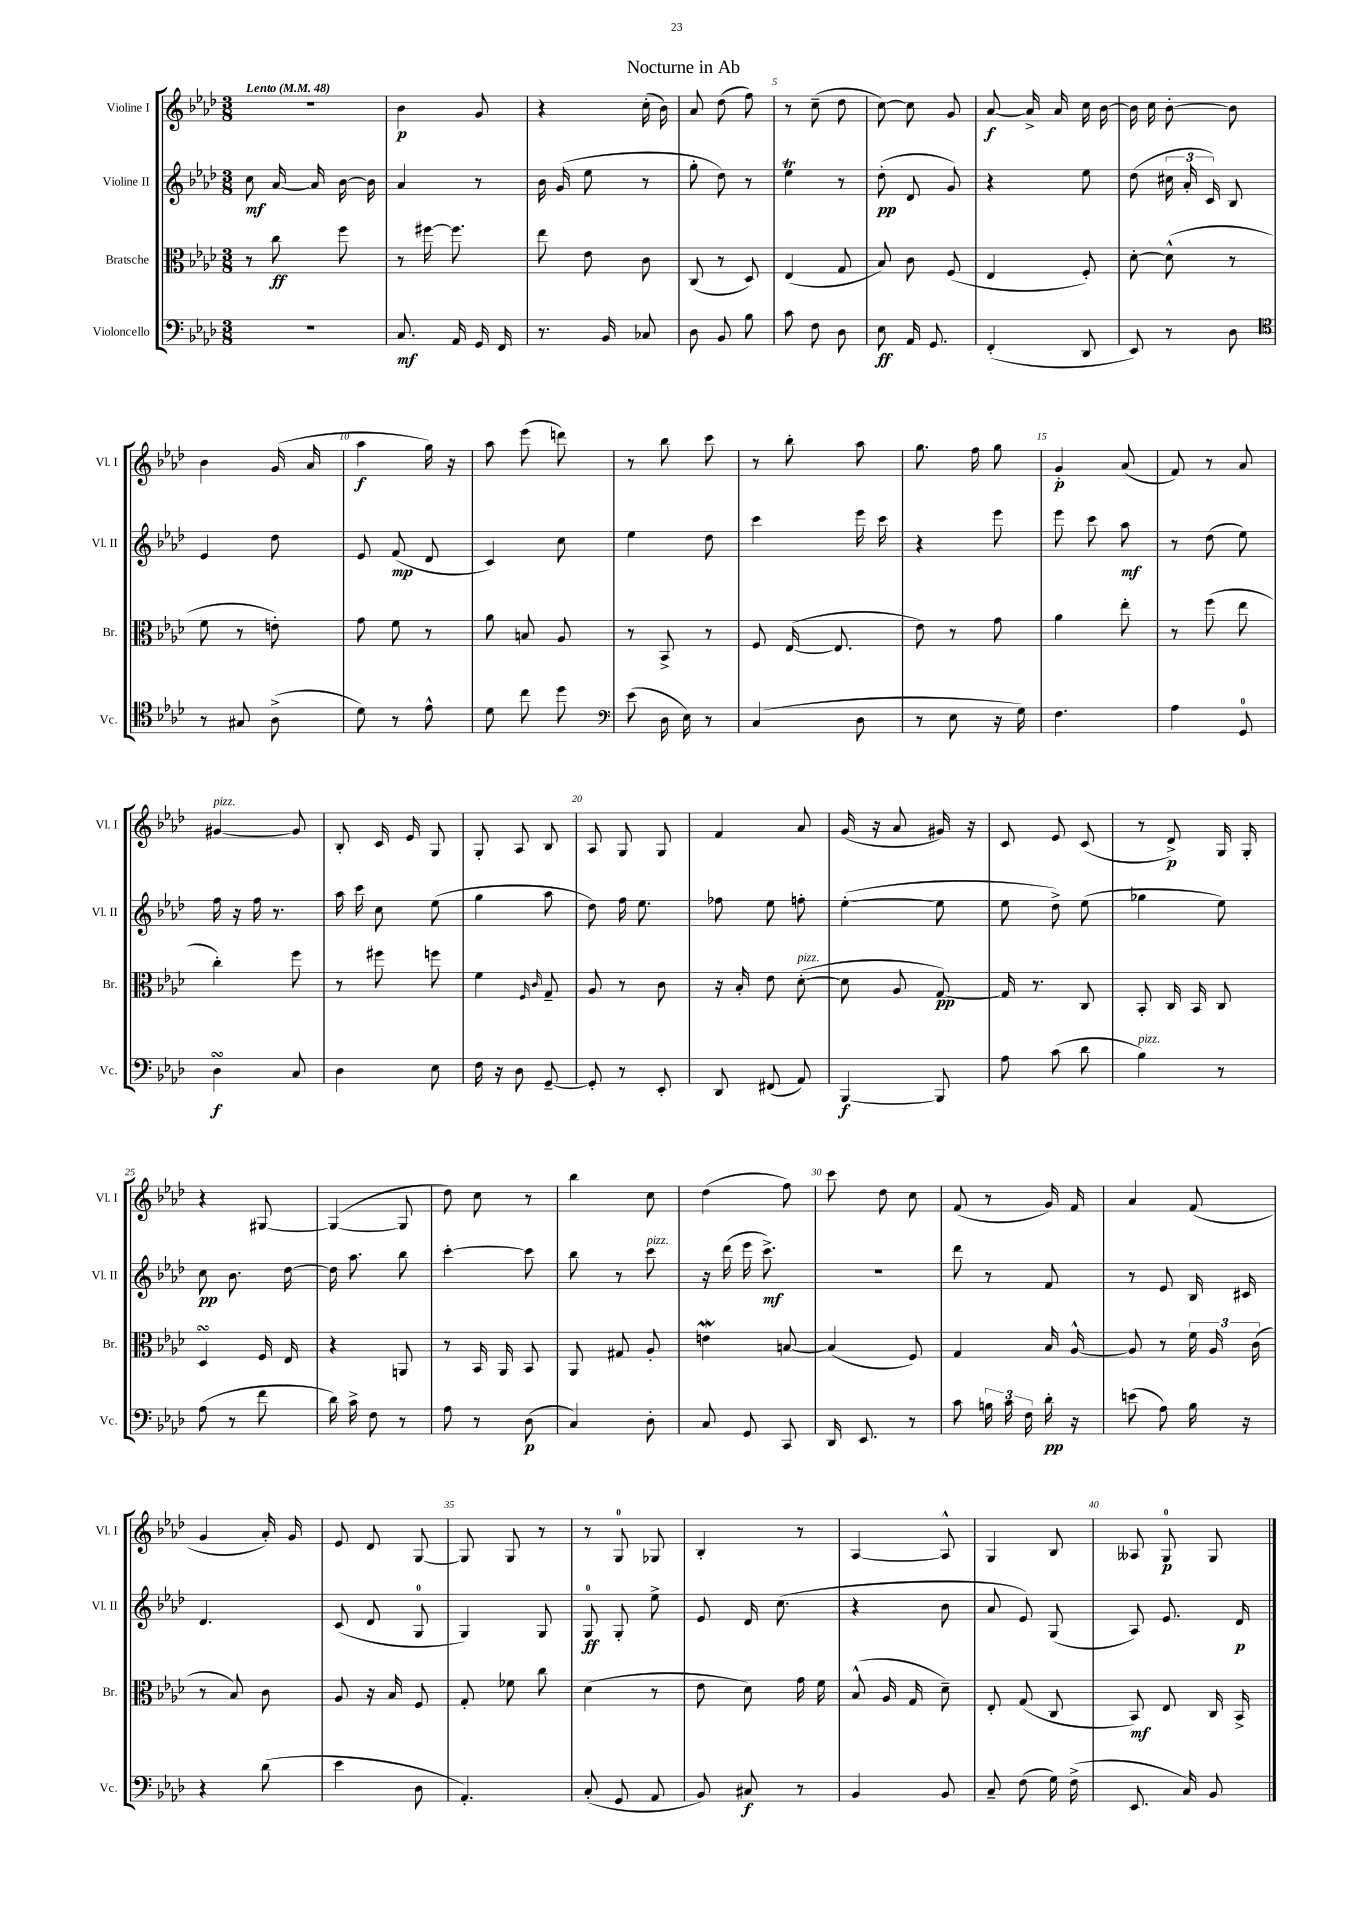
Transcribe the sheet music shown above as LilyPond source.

\header { title = "Nocturne in Ab" }
<<
\new StaffGroup <<
\new Staff = "s0" \with { instrumentName = "Violine I" shortInstrumentName = "Vl. I" } {
    \clef treble \key aes \major \numericTimeSignature \time 3/8 \tempo "Lento" 4 = 48
    \autoBeamOff R4. |
    bes'4\p g'8 |
    r4 c''16-.( bes'16) |
    aes'8 des''8( f''8) |
    r8 c''8--( des''8 |
    c''8~) c''8 g'8 |
    aes'8~\f aes'16-> aes'16 c''16 bes'16~ |
    bes'16 c''16 bes'8~-. bes'8 |
    bes'4 g'16( aes'16 |
    aes''4\f g''16) r16 |
    aes''8 ees'''8( d'''8) |
    r8 bes''8 c'''8 |
    r8 bes''8-. aes''8 |
    g''8. f''16 g''8 |
    g'4-.\p aes'8( |
    f'8) r8 aes'8 |
    gis'4~^\markup { \italic "pizz." } gis'8 |
    bes8-. c'16 ees'16 g8 |
    g8-. aes8 bes8 |
    aes8 g8 g8 |
    f'4 aes'8 |
    g'16( r16 aes'8 gis'16) r16 |
    c'8 ees'8 c'8( |
    r8 des'8->\p) g16 g16-. |
    r4 gis8~ |
    gis4~( gis8 |
    des''8) c''8 r8 |
    bes''4 c''8 |
    des''4( f''8) |
    c'''8 des''8 c''8 |
    f'8( r8 g'16) f'16 |
    aes'4 f'8( |
    g'4 aes'16-.) g'16 |
    ees'8 des'8 g8~ |
    g8 g8 r8 |
    r8 g8-0 ges8 |
    bes4-. r8 |
    aes4~ aes8-^ |
    g4 bes8 |
    aeses8 g8-0\p g8 \bar "|." |
}
\new Staff = "s1" \with { instrumentName = "Violine II" shortInstrumentName = "Vl. II" } {
    \clef treble \key aes \major \numericTimeSignature \time 3/8
    \autoBeamOff c''8\mf aes'16~ aes'16 bes'16~ bes'16 |
    aes'4 r8 |
    bes'16 g'16( ees''8 r8 |
    g''8-. des''8) r8 |
    ees''4\trill r8 |
    des''8-.\pp( des'8 g'8) |
    r4 ees''8 |
    des''8( \tuplet 3/2 { cis''16 aes'16-. c'16) } bes8 |
    ees'4 des''8 |
    ees'8 f'8\mp( des'8 |
    c'4) c''8 |
    ees''4 des''8 |
    c'''4 ees'''16 c'''16 |
    r4 ees'''8 |
    ees'''8 c'''8 aes''8\mf |
    r8 des''8( ees''8) |
    f''16 r16 f''16 r8. |
    aes''16 c'''16 c''8 ees''8( |
    g''4 aes''8 |
    des''8) f''16 ees''8. |
    fes''8 ees''8 f''8-. |
    ees''4~-.( ees''8 |
    ees''8 des''8->) ees''8( |
    ges''4 ees''8) |
    c''8\pp bes'8. des''16~ |
    des''16 aes''8. bes''8 |
    c'''4~-. c'''8 |
    bes''8 r8 c'''8^\markup { \italic "pizz." } |
    r16 des'''16( ees'''16 c'''8.->\mf) |
    R4. |
    des'''8 r8 f'8 |
    r8 ees'8 bes16 cis'16 |
    des'4. |
    c'8( des'8 g8-0 |
    g4) g8 |
    g8-0\ff g8-. ees''8-> |
    ees'8 des'16 c''8.( |
    r4 bes'8 |
    aes'8 ees'8) g8( |
    aes8) ees'8. des'16\p \bar "|." |
}
\new Staff = "s2" \with { instrumentName = "Bratsche" shortInstrumentName = "Br." } {
    \clef alto \key aes \major \numericTimeSignature \time 3/8
    \autoBeamOff r8 c''8\ff f''8 |
    r8 fis''16~ fis''8. |
    ees''8 ees'8 c'8 |
    c8( r8 des8) |
    ees4( g8 |
    bes8) c'8 f8( |
    ees4 f8-.) |
    des'8~-. des'8-^( r8 |
    f'8 r8 e'8-.) |
    g'8 f'8 r8 |
    aes'8 b8 aes8 |
    r8 bes,8-> r8 |
    f8 ees16~( ees8. |
    ees'8) r8 g'8 |
    aes'4 ees''8-. |
    r8 f''8( ees''8 |
    c''4-.) f''8 |
    r8 fis''8 f''8 |
    f'4 \grace { f16 c'16 } g8-- |
    aes8 r8 c'8 |
    r16 bes16-. ees'8 des'8~-.^\markup { \italic "pizz." }( |
    des'8 aes8 g8~\pp) |
    g16 r8. c8 |
    bes,8-. c16 bes,16 c8 |
    des4\turn f16 ees16 |
    r4 a,8 |
    r8 bes,16 aes,16 bes,8 |
    aes,8 gis8 aes8-. |
    e'4\mordent b8~ |
    b4( f8) |
    g4 bes16 aes16~-^ |
    aes8 r8 \tuplet 3/2 { f'16 aes16 c'16( } |
    r8 bes8) c'8 |
    aes8 r16 bes16 f8 |
    g8-. fes'8 c''8 |
    des'4( r8 |
    ees'8 des'8) g'16 f'16 |
    bes8-^( aes16 g16 des'8--) |
    ees8-. g8( c8 |
    bes,8\mf) ees8 c16 bes,16-> \bar "|." |
}
\new Staff = "s3" \with { instrumentName = "Violoncello" shortInstrumentName = "Vc." } {
    \clef bass \key aes \major \numericTimeSignature \time 3/8
    \autoBeamOff R4. |
    c8.\mf aes,16 g,16 f,16 |
    r8. bes,16 ces8 |
    des8 bes,8 bes8 |
    c'8 f8 des8 |
    ees8\ff aes,16 g,8. |
    f,4-.( des,8 |
    ees,8) r8 des8 |
    \clef tenor r8 gis8 aes8->( |
    des'8) r8 ees'8-^ |
    des'8 c''8 des''8 |
    \clef bass ees'8( des16 ees16) r8 |
    c4( des8 |
    r8 ees8 r16 g16) |
    f4. |
    aes4 g,8-0 |
    des4\turn\f c8 |
    des4 ees8 |
    f16 r16 des8 g,8~-- |
    g,8-. r8 ees,8-. |
    des,8 fis,8( aes,8) |
    bes,,4~\f bes,,8 |
    aes8 c'8( des'8 |
    bes4^\markup { \italic "pizz." }) r8 |
    aes8( r8 f'8 |
    des'16) c'16-> f8 r8 |
    aes8 r8 des8\p( |
    c4) des8-. |
    c8 g,8 c,8 |
    des,16 ees,8. r8 |
    c'8 \tuplet 3/2 { b16 c'16 f16 } des'16-.\pp r16 |
    e'8( aes8) bes16 r16 |
    r4 des'8( |
    ees'4 des8 |
    aes,4.-.) |
    c8-.( g,8 aes,8 |
    bes,8) cis8\f r8 |
    bes,4 bes,8 |
    c8-- f8( g16) f16->( |
    ees,8. c16) bes,8 \bar "|." |
}
>>
>>
\layout { \context { \Score \override BarNumber.break-visibility = ##(#f #t #t) barNumberVisibility = #(every-nth-bar-number-visible 5) } }
